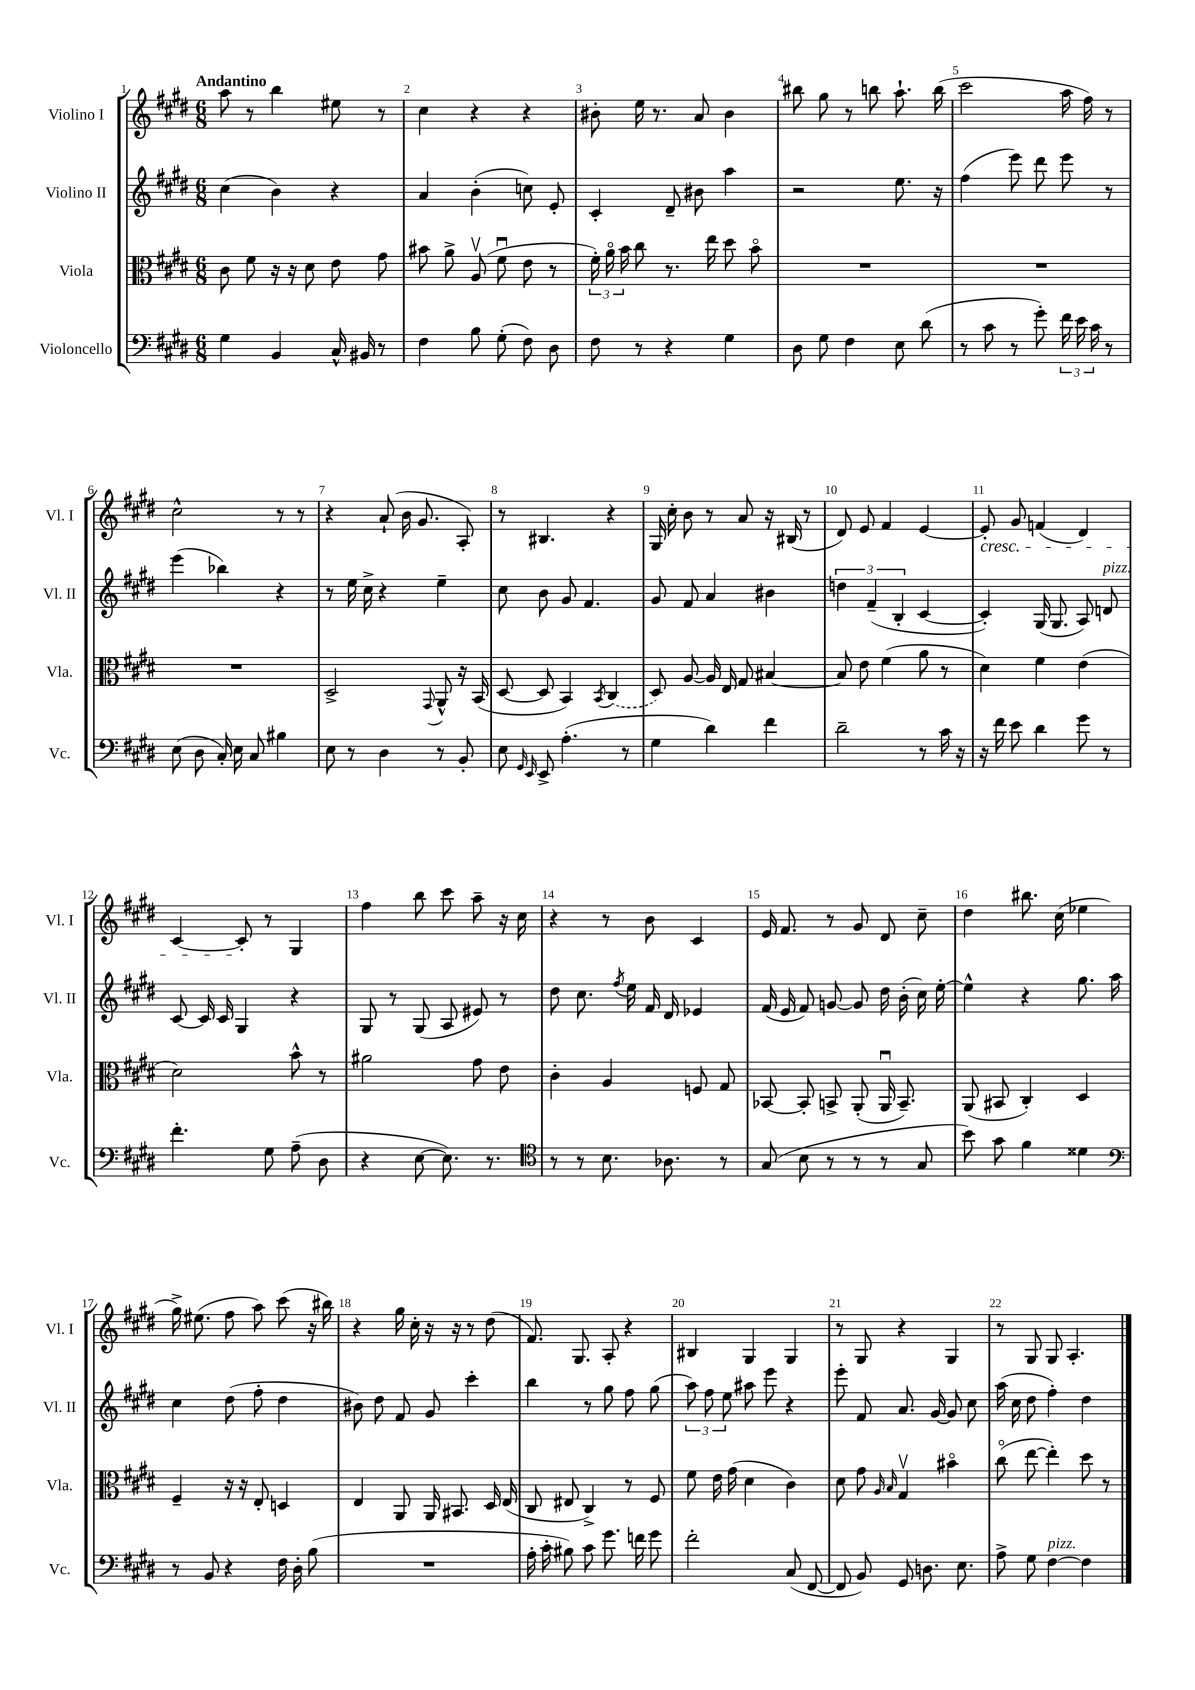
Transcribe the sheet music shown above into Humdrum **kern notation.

**kern	**kern	**kern	**kern
*staff4	*staff3	*staff2	*staff1
*clefF4	*clefC3	*clefG2	*clefG2
*k[f#c#g#d#]	*k[f#c#g#d#]	*k[f#c#g#d#]	*k[f#c#g#d#]
*M6/8	*M6/8	*M6/8	*M6/8
4G#\	8c#\	(4cc#\	8aa\
.	8f#\	.	8r
4BB/	16r	4b\)	4bb\
.	16r	.	.
.	8d#\	.	.
16C#^^/	8e\	4r	8ee#\
16BB#/	.	.	.
8r	8g#\	.	8r
=	=	=	=
4F#\	8b#\	4a/	4cc#\
.	8a^\	.	.
8B\	(8Av/	(4b'\	4r
(8G#'\	8f#u\	.	.
8F#\)	8e\	8cc\)	4r
8D#\	8r	8e'/	.
=	=	=	=
8F#\	24f#'\)	4c#'/	8b#'\
.	24ao\	.	.
.	24b\	.	.
8r	8cc#\	.	16ee\
.	.	.	8.r
4r	8.r	8d#~/	.
.	.	8b#\	8a/
.	16ee\	.	.
4G#\	8dd#\	4aa\	4b#\
.	8bo\	.	.
=	=	=	=
8D#\	2.r	2r	8bb#\
8G#\	.	.	8gg#\
4F#\	.	.	8r
.	.	.	8bb\
8E\	.	8.ee\	8.aa`\
(8d#\	.	.	.
.	.	16r	(16bb\
=	=	=	=
8r	2.r	(4ff#\	2ccc#\
8c#\	.	.	.
8r	.	8eee\)	.
8g#'\)	.	8ddd#\	.
24f#\	.	8eee\	16aa\
24e\	.	.	.
.	.	.	16ff#\)
24c#\	.	.	.
8r	.	8r	8r
=	=	=	=
(8E\	2.r	(4eee\	2cc#^^\
8D#\	.	.	.
16C#'/)	.	4bb-\)	.
16E\	.	.	.
8C#/	.	.	.
4B#\	.	4r	8r
.	.	.	8r
=	=	=	=
8E\	2D#^/	8r	4r
8r	.	16ee\	.
.	.	16cc#^\	.
4D#\	.	4r	(8a`/
.	.	.	16b\
.	.	.	8.g#/
.	8qqGG#/	.	.
8r	8AA^^/	4ee~\	.
8BB'/	16r	.	8A'/)
.	(16BB/	.	.
=	=	=	=
8E\	[8D#/	8cc#\	8r
16qqGG#/	.	.	.
16qqEE/	.	.	.
8EE^/	8D#/]	8b\	4.B#/
(4.A'\	4BB/)	8g#/	.
.	.	4.f#/	.
.	8qBB/	.	.
.	(4C#/	.	4r
8r	.	.	.
=	=	=	=
4G#\	8D#/)	8g#/	16G#/
.	.	.	16cc#'\
.	[8A/	8f#/	8b\
4d#\)	16A/]	4a/	8r
.	16E/	.	.
.	8G#/	.	8a/
4f#\	[4B#/	4b#\	16r
.	.	.	(16B#/
.	.	.	8r
=	=	=	=
2d#~\	8B#/]	6dd\	8d#/)
.	8e\	.	8e/
.	.	(6f#~/	.
.	(4f#\	.	4f#/
.	.	6B'/	.
8r	8a\	[4c#/	[4e/
16c#\	8r	.	.
16r	.	.	.
=	=	=	=
16r	4d#\)	4c#'/])	8e'/]
16f#\	.	.	.
8e\	.	.	8g#/
4d#\	4f#\	(16G#/	(4f/
.	.	8.G#/	.
8g#\	(4e\	8A/)	4d#/)
8r	.	8d/	.
=	=	=	=
4.f#'\	2d#\)	[8c#/	[4c#/
.	.	16c#/]	.
.	.	16c#/	.
.	.	4G#/	8c#'/]
8G#\	.	.	8r
(8A~\	8b^^\	4r	4G#/
8D#\	8r	.	.
=	=	=	=
4r	2a#\	8G#/	4ff#\
.	.	8r	.
[8E\	.	(8G#/	8bb\
8.E\])	.	8A/	8ccc#\
.	8g#\	8e#/)	8aa~\
8.r	.	.	.
.	8e\	8r	16r
.	.	.	16cc#\
=	=	=	=
*clefC4	*	*	*
8r	4c#'\	8dd#\	4r
8r	.	8.cc#\	.
8.B\	4A/	.	8r
.	.	8qff#/	.
.	.	16ee\	.
.	.	16f#/	8b\
8.A-\	.	16d#/	.
.	8F/	4e-/	4c#/
8r	8G#/	.	.
=	=	=	=
(8G#/	[8BB-/	(16f#/	16e/
.	.	16e/	8.f#/
8B\	8BB-'/]	8f#/)	.
8r	8BB^/	[8g/	8r
8r	(8AA'/	8g/]	8g#/
8r	16AAu/	16dd#\	8d#/
.	8.BB~/)	(16b'\	.
8G#/	.	16cc#\)	8cc#~\
.	.	[16ee'\	.
=	=	=	=
8b\)	(8AA/	4ee^^\]	4dd#\
8g#\	8BB#/	.	.
4f#\	4C#'/)	4r	8.bb#\
.	.	.	(16cc#\
4d##\	4D#/	8.gg#\	4ee-\
.	.	16aa\	.
=	=	=	=
*clefF4	*	*	*
8r	4F#~/	4cc#\	16gg#^\)
.	.	.	(8.ee#\
8BB/	.	.	.
4r	16r	(8dd#\	8ff#\
.	16r	.	.
.	8E'/	8ff#'\	8aa\)
16F#\	4D/	4dd#\	(8ccc#\
16D#'\	.	.	.
(8B\	.	.	16r
.	.	.	16bb#\)
=	=	=	=
2.r	4E/	8b#\)	4r
.	.	8dd#\	.
.	8AA/	8f#/	16gg#\
.	.	.	16cc#'\
.	16AA/	8g#/	16r
.	8.BB#/	.	16r
.	.	4ccc#'\	8r
.	16D#/	.	(8dd#\
.	(16E/	.	.
=	=	=	=
16A'\	8C#/	4bb\	8.f#/)
16c#'\	.	.	.
8B#\)	8E#/	.	.
.	.	.	8.G#/
8c#\	4C#^/)	8r	.
8.g#\	.	8gg#\	8A'/
.	8r	8ff#\	4r
16f\	.	.	.
8g#\	8F#/	(8gg#\	.
=	=	=	=
2f#'\	8f#\	12aa\)	4B#/
.	.	12ff#\	.
.	16e\	.	.
.	.	12ee\	.
.	(16g#\	.	.
.	4d#\	8aa#\	4G#/
.	.	8eee\	.
(8C#/	4c#\)	4r	4G#/
[8FF#/	.	.	.
=	=	=	=
8FF#/]	8d#\	8eee'\	8r
8BB/)	8g#\	8f#/	8G#/
.	16qqA/	.	.
.	16qqB/	.	.
8GG#/	4G#v/	8.a/	4r
8.D\	.	.	.
.	.	[16g#/	.
.	4b#o\	8g#/]	4G#/
8.E\	.	.	.
.	.	8cc#\	.
=	=	=	=
8A^\	(8cc#o\	(16aa\	8r
.	.	16cc#\	.
8G#\	[8ee\	8dd#\	8G#/
[4F#\	4ee'\])	4ff#'\)	8G#/
.	.	.	4.A'/
4F#\]	8dd#\	4dd#\	.
.	8r	.	.
==	==	==	==
*-	*-	*-	*-
